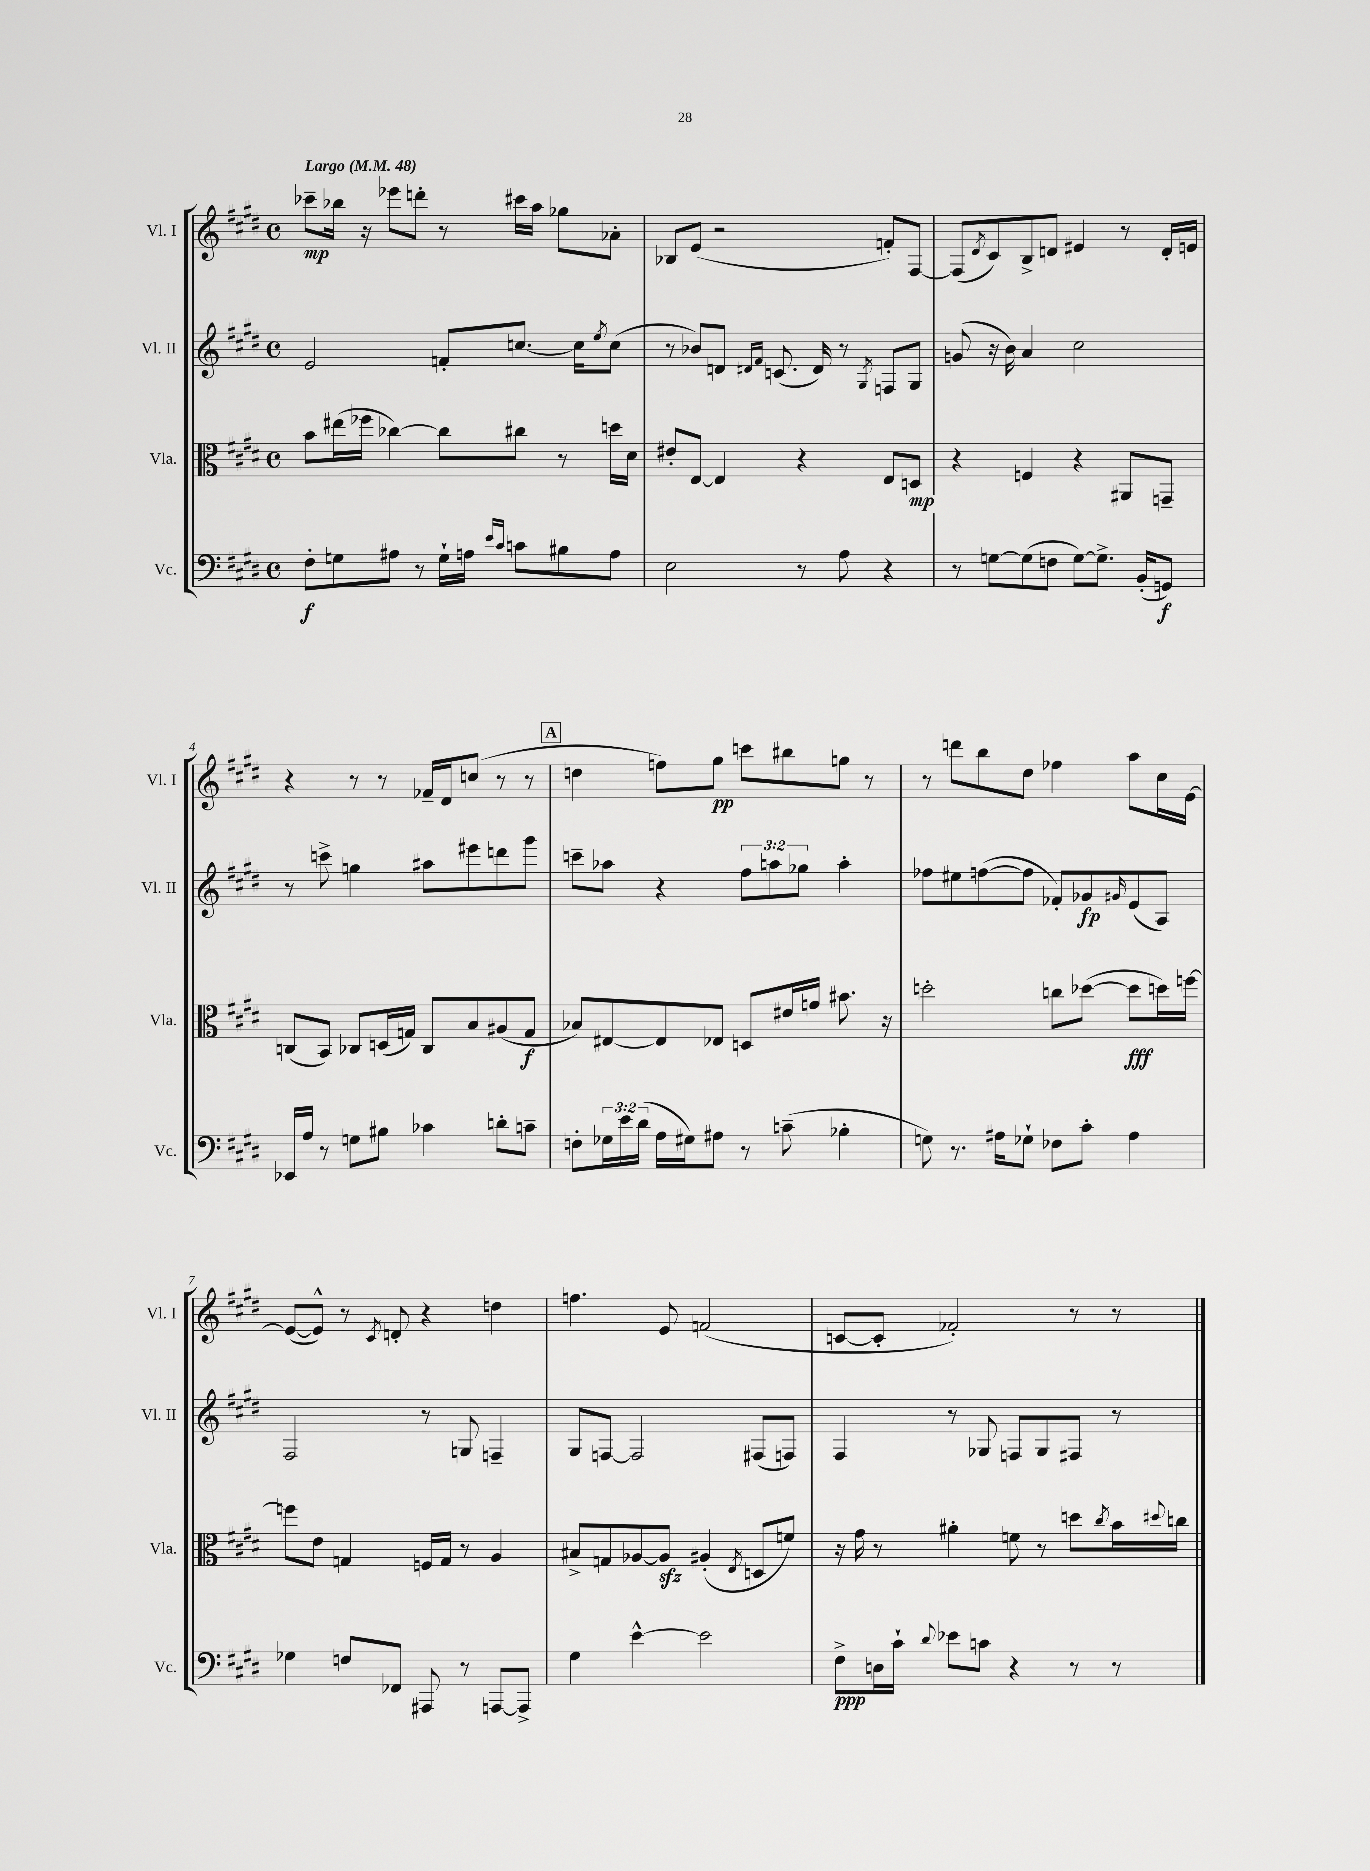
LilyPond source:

<<
\new StaffGroup <<
\new Staff = "s0" \with { instrumentName = "Vl. I" shortInstrumentName = "Vl. I" } {
    \clef treble \key e \major \defaultTimeSignature \time 4/4 \tempo "Largo" 4 = 48
    ces'''8--\mp bes''16 r16 ees'''8 d'''8-. r8 cis'''16 a''16 ges''8 aes'8-. |
    bes8 e'8( r2 f'8-.) fis8~ |
    fis8( \acciaccatura { dis'8 } cis'8) b8-> d'8 eis'4 r8 d'16-. e'16 |
    r4 r8 r8 fes'16-- dis'16 c''8( r8 r8 |
    \mark \markup { \box "A" } d''4 f''8) gis''8\pp c'''8 bis''8 g''8 r8 |
    r8 d'''8 b''8 dis''8 fes''4 a''8 cis''16 e'16~ |
    e'8~( e'8-^) r8 \acciaccatura { cis'8 } d'8-. r4 d''4 |
    f''4. e'8 f'2( |
    c'8~ c'8-. fes'2-.) r8 r8 \bar "|." |
}
\new Staff = "s1" \with { instrumentName = "Vl. II" shortInstrumentName = "Vl. II" } {
    \clef treble \key e \major \defaultTimeSignature \time 4/4 \override Staff.TupletNumber.text = #tuplet-number::calc-fraction-text
    e'2 f'8-. c''8.~ c''16 \acciaccatura { e''8 } c''8( |
    r8 bes'8) d'8 \grace { dis'16 fis'16 } c'8.( dis'16) r8 \acciaccatura { gis8 } f8 gis8 |
    g'8( r16 b'16) a'4 cis''2 |
    r8 c'''8-> g''4 ais''8 eis'''8 d'''8 gis'''8 |
    \mark \markup { \box "A" } c'''8-- aes''8 r4 \tuplet 3/2 { fis''8 a''8 ges''8 } a''4-. |
    fes''8 eis''8 f''8~( f''8 fes'8-.) ges'8\fp \grace { gis'16 } e'8( a8) |
    fis2 r8 g8 f4-- |
    gis8 f8~ f2 fis8( f8) |
    fis4 r8 ges8 f8 ges8 fis8 r8 \bar "|." |
}
\new Staff = "s2" \with { instrumentName = "Vla." shortInstrumentName = "Vla." } {
    \clef alto \key e \major \defaultTimeSignature \time 4/4
    b'8 eis''16( fes''16 ces''4~) ces''8 cis''8 r8 d''16 dis'16 |
    eis'8-. e8~ e4 r4 e8 d8\mp |
    r4 f4 r4 ais,8 g,8-- |
    c8( b,8) ces8 d16( g16) ces8 b8 ais8( g8\f |
    \mark \markup { \box "A" } bes8) eis8~ eis8 ees8 d8 eis'16 g'16 bis'8. r16 |
    d''2-. c''8 des''8~( des''8\fff d''16) f''16~ |
    f''8 e'8 g4 f16 g16 r8 a4 |
    bis8-> g8 aes8~ aes8\sfz ais4-.( \acciaccatura { e8 } d8 f'8) |
    r16 gis'16 r8 ais'4-. f'8 r8 d''8 \acciaccatura { cis''8 } b'16 \appoggiatura { dis''8 } c''16 \bar "|." |
}
\new Staff = "s3" \with { instrumentName = "Vc." shortInstrumentName = "Vc." } {
    \clef bass \key e \major \defaultTimeSignature \time 4/4 \override Staff.TupletNumber.text = #tuplet-number::calc-fraction-text
    fis8-.\f g8 ais8 r8 g16-! a16 \grace { e'16 cis'16 } c'8 bis8 a8 |
    e2 r8 a8 r4 |
    r8 g8~ g8( f8 g8~) g8.-> b,16-.( g,8\f) |
    ees,16 a16 r8 g8 bis8 ces'4 d'8-. c'8-- |
    \mark \markup { \box "A" } f8-. \tuplet 3/2 { ges16 e'16 dis'16( } a16 gis16) ais8 r8 c'8--( bes4-. |
    g8) r8. ais16 ges8-! fes8 cis'8-. ais4 |
    ges4 f8 fes,8 ais,,8 r8 a,,8~ a,,8-> |
    gis4 e'4~-^ e'2 |
    fis8->\ppp d16 cis'16-! \appoggiatura { dis'8 } ees'8 c'8 r4 r8 r8 \bar "|." |
}
>>
>>
